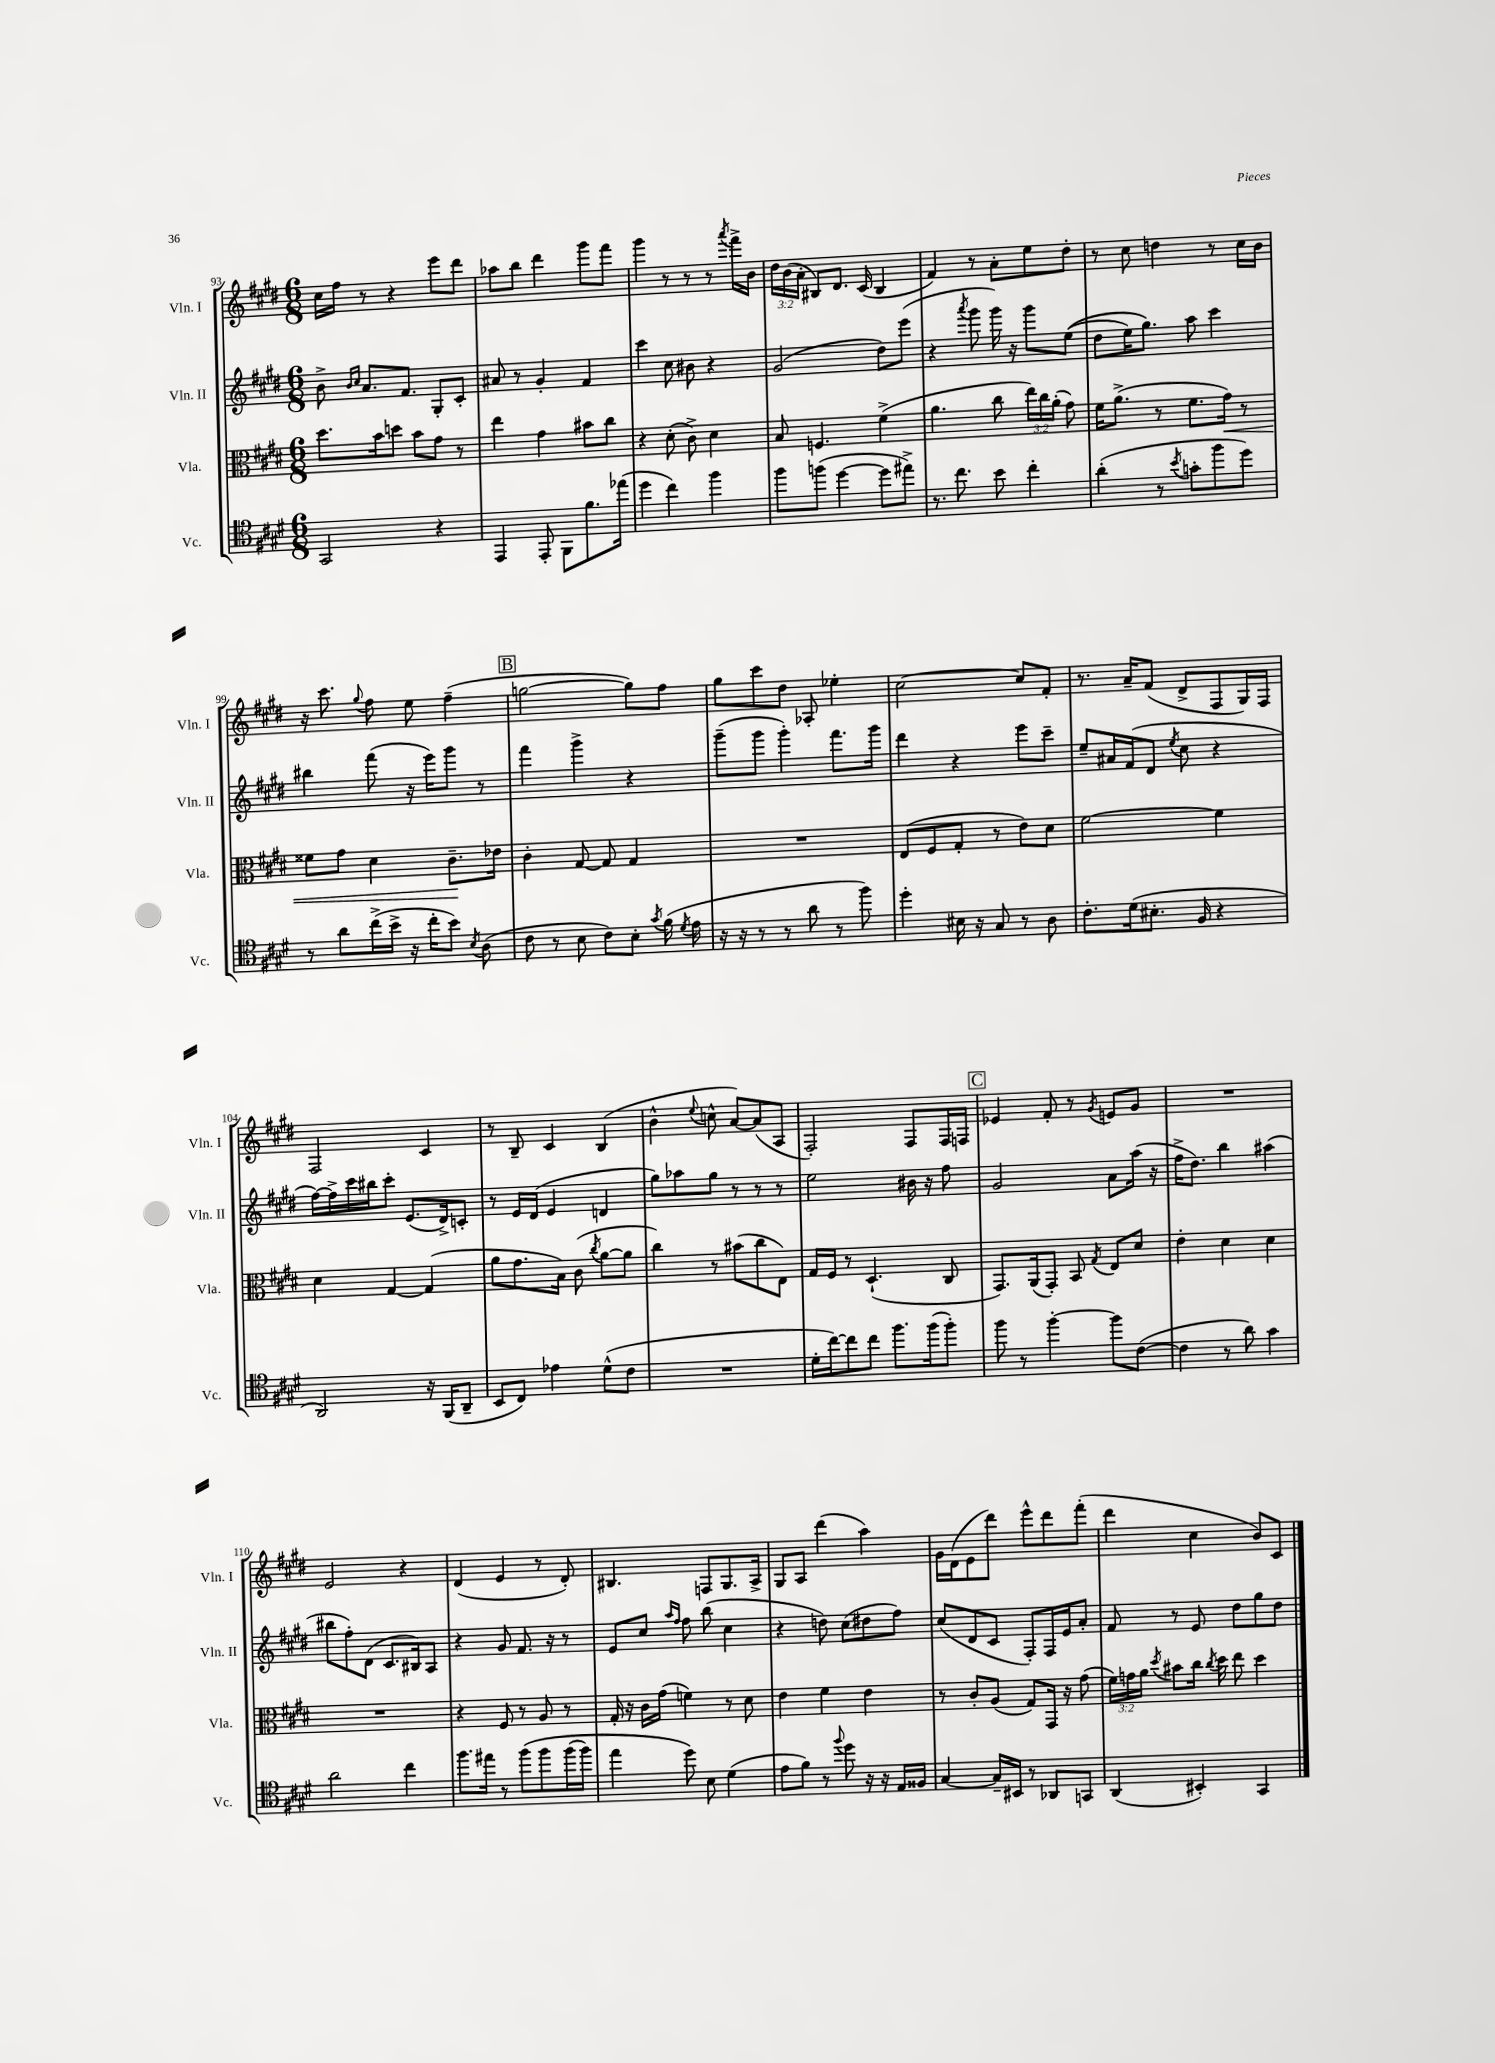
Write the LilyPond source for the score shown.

<<
\new StaffGroup <<
\new Staff = "s0" \with { instrumentName = "Vln. I" shortInstrumentName = "Vln. I" } {
    \clef treble \key e \major \numericTimeSignature \time 6/8 \override Staff.TupletNumber.text = #tuplet-number::calc-fraction-text
    \autoBeamOff cis''16[ fis''16] r8 r4 e'''8[ dis'''8] |
    aes''8[ b''8] dis'''4 gis'''8[ fis'''8] |
    gis'''4 r8 r8 r8 \acciaccatura { a'''8 } fis'''16[-> b'16] |
    \tuplet 3/2 { dis''16[ b'16( a'16]-. } bis8[) dis'8.] cis'16( bis4 |
    fis'4) r8 a'8[-. e''8 dis''8]-. |
    r8 cis''8 d''4 r8 cis''16[ b'16] |
    r16 cis'''8. \appoggiatura { gis''8 } fis''8 e''8 fis''4--( |
    \mark \markup { \box "B" } g''2~ g''8[) fis''8] |
    gis''8[ cis'''8 dis''8] aes8-. ees''4-. |
    cis''2~ cis''8[ fis'8]-. |
    r8. a'16[-- fis'8]( dis'8[-> fis8 gis16) fis16] |
    fis2 cis'4 |
    r8 b8-- cis'4 b4( |
    b'4-^ \appoggiatura { e''8 } c''8-^ a'8[~) a'8( a8] |
    fis2-.) fis8[ fis16 f16] |
    \mark \markup { \box "C" } ees'4 fis'8-. r8 \acciaccatura { gis'8 } e'8[ gis'8] |
    R2. |
    e'2 r4 |
    dis'4( e'4 r8 dis'8-.) |
    bis4. f8[ gis8. a16]-> |
    gis8[ a8] dis'''4( a''4) |
    gis'16[ dis'16( e'8 dis'''8]) e'''8[-^ dis'''8 fis'''8]-.( |
    dis'''4 cis''4 b'8[) cis'8] \bar "|." |
}
\new Staff = "s1" \with { instrumentName = "Vln. II" shortInstrumentName = "Vln. II" } {
    \clef treble \key e \major \numericTimeSignature \time 6/8
    \autoBeamOff b'8-> \grace { b'16[ cis''16] } a'8.[ fis'8.] gis8[-. cis'8]-. |
    ais'8 r8 gis'4-. fis'4 |
    cis'''4 cis''8 bis'8 r4 |
    gis'2( dis''8[) e'''8]( |
    r4 \acciaccatura { a'''8 } gis'''8 gis'''16) r16 gis'''8[ e''8](\( |
    dis''8[ e''16) gis''8.]\) a''8 cis'''4 |
    bis''4 fis'''8( r16 e'''16[) gis'''8] r8 |
    \mark \markup { \box "B" } fis'''4 gis'''4-> r4 |
    gis'''8[--( gis'''8] gis'''4-.) fis'''8.[ gis'''16] |
    dis'''4 r4 e'''8[ cis'''8]-- |
    e''8[-- ais'16 fis'16( dis'8] \acciaccatura { e''8 } cis''8 r4 |
    fis''16[~) fis''16-> cis'''16 bis''16 cis'''8]-. e'8.[( dis'16->) c'8]-. |
    r8 e'16[ dis'16]( e'4 d'4 |
    gis''8[) aes''8 gis''8] r8 r8 r8 |
    e''2 bis'16 r16 fis''8 |
    \mark \markup { \box "C" } gis'2 a'8[ a''16]( r16 |
    fis''16[-> dis''8.]) b''4 ais''4( |
    bis''8[ fis''8-.) dis'8]( cis'8.[ bis16) a8] |
    r4 gis'8 fis'8. r16 r8 |
    e'8[ cis''8] \grace { a''16[ fis''16] } fis''8 b''8( cis''4 |
    r4 d''8) cis''8[( dis''8 fis''8]) |
    cis''8[( dis'8 cis'8] fis8[-.) fis16 e'16 a'8]-. |
    fis'8 r8 e'8 dis''8[ gis''8 dis''8] \bar "|." |
}
\new Staff = "s2" \with { instrumentName = "Vla." shortInstrumentName = "Vla." } {
    \clef alto \key e \major \numericTimeSignature \time 6/8 \override Staff.TupletNumber.text = #tuplet-number::calc-fraction-text
    \autoBeamOff dis''8.[ b'16 d''8] b'8[ gis'8] r8 |
    e''4 gis'4 bis'8[ cis''8] |
    r4 dis'8-.( cis'8->) dis'4 |
    b8 f4. fis'4->( |
    a'4. cis''8 \tuplet 3/2 { e''16[) cis''16 a'16]-.( } gis'8) |
    fis'16[ a'8.]->( r8 fis'8.[ gis'16]\<) r8 |
    fisis'8[ gis'8] dis'4 cis'8.[--\! ees'16] |
    \mark \markup { \box "B" } cis'4-. gis8~ gis8 gis4 |
    R2. |
    e8[( fis8 gis8]-. r8 e'8[) dis'8] |
    fis'2~ fis'4 |
    dis'4 gis4~ gis4( |
    a'8[ gis'8. b16]) cis'8( \acciaccatura { cis''8 } a'8[~ a'8] |
    cis''4) r8 bis'8[( cis''8 e8]) |
    gis16[ fis16] r8 dis4.-!( cis8 |
    \mark \markup { \box "C" } gis,8.[) a,16( gis,8]-.) b,8 \acciaccatura { gis8 } e8[ dis'8] |
    e'4-. dis'4 dis'4 |
    R2. |
    r4 fis8 r8 a8 r8 |
    gis16-. r16 cis'16[ gis'16]( f'4) r8 dis'8 |
    e'4 fis'4 e'4 |
    r8 cis'8[-. a8]( gis8[) gis,16] r16 gis'8( |
    \tuplet 3/2 { fis'16[) g'16 a'16] } \acciaccatura { dis''8 } bis'8[ cis''16] \acciaccatura { cis''8 } dis''16 e''8 dis''4 \bar "|." |
}
\new Staff = "s3" \with { instrumentName = "Vc." shortInstrumentName = "Vc." } {
    \clef tenor \key e \major \numericTimeSignature \time 6/8
    \autoBeamOff gis,2 r4 |
    e,4 e,8-. fis,8[ fis'8. ees''16]( |
    dis''4 cis''4) fis''4 |
    fis''8[ f''8]( dis''4~ dis''8[ eis''8]->) |
    r8. cis''8. b'8 cis''4-. |
    a'4-.( r8 \acciaccatura { b'8 } g'8[-. fis''8 dis''8]) |
    r8 a'8[ cis''16->( b'16]-> r16 cis''16[-. b'8]) \acciaccatura { b8 } a8( |
    \mark \markup { \box "B" } cis'8 r8 b8 cis'8[) b8]-. \acciaccatura { gis'8 } fis'16( \acciaccatura { dis'8 } e'16 |
    r16 r16 r8 r8 a'8 r8 fis''8) |
    dis''4-. bis16 r16 gis8 r8 a8 |
    cis'8.[-. dis'16( bis8.]-. fis16 r4 |
    a,2) r16 fis,16[( a,8]-- |
    b,8[ cis8]) ees'4 dis'8[-^( cis'8] |
    R2. |
    dis'16[-. cis''16~) cis''8 cis''8] fis''8.[ fis''16( fis''8]-.) |
    \mark \markup { \box "C" } fis''8 r8 fis''4~-. fis''8[ cis'8]~( |
    cis'4 r8 a'8) gis'4 |
    a'2 cis''4 |
    fis''8.[ eis''16] r8 fis''8[\( fis''8 fis''16( fis''16]) |
    e''4 dis''8\) b8 dis'4( |
    e'8[ fis'8]) r8 \appoggiatura { fis''8 } dis''8 r16 r16 e16[ fisis16] |
    gis4~ gis16[-- bis,16] r8 aes,8[ g,8] |
    a,4( bis,4-.) gis,4 \bar "|." |
}
>>
>>
\layout { \context { \Score currentBarNumber = #93 } }
